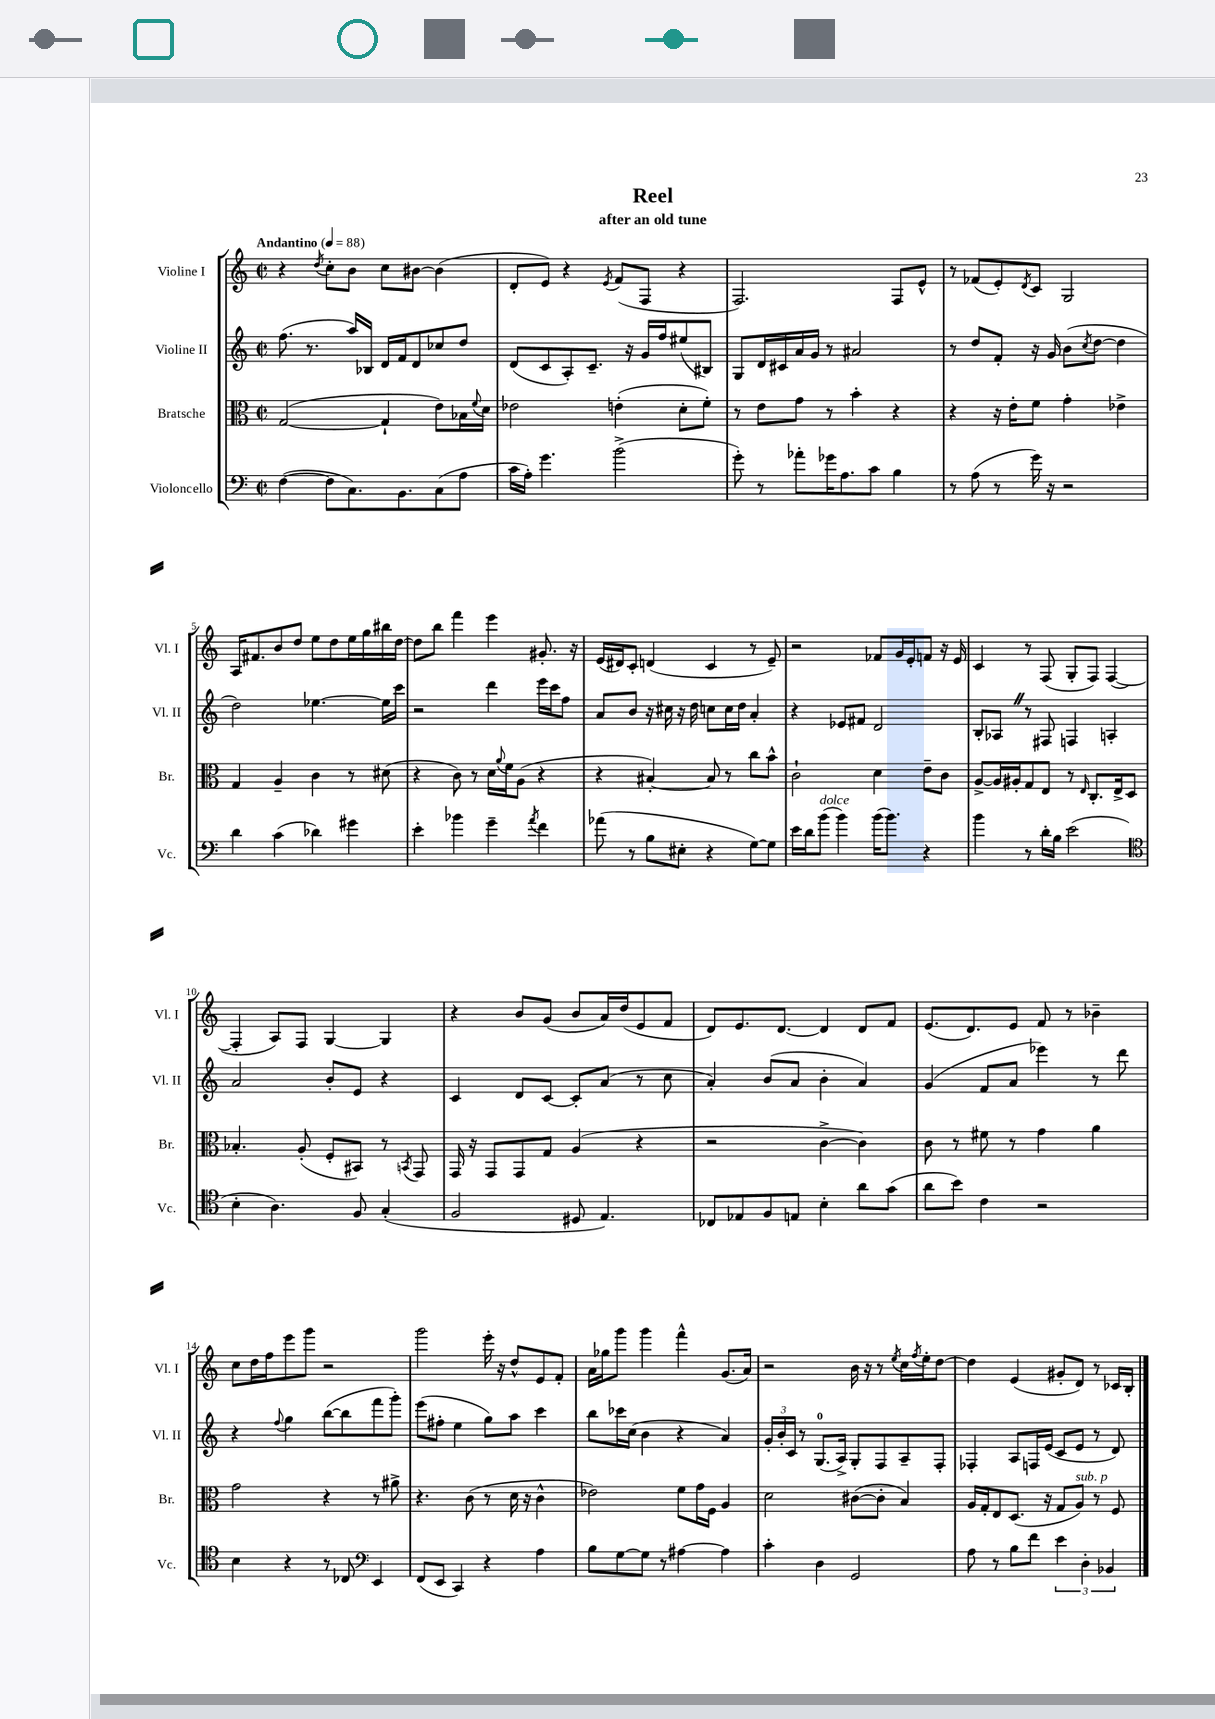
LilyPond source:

\header { title = "Reel" subtitle = "after an old tune" }
<<
\new StaffGroup <<
\new Staff = "s0" \with { instrumentName = "Violine I" shortInstrumentName = "Vl. I" } {
    \clef treble \key c \major \defaultTimeSignature \time 2/2 \tempo "Andantino" 4 = 88
    r4 \acciaccatura { d''8 } c''8-. b'8 c''8 bis'8~ bis'4( |
    d'8-. e'8) r4 \acciaccatura { e'8 } f'8( f8 r4 |
    f2.) f8 e'8-^ |
    r8 fes'8( e'8-.) \acciaccatura { d'8 } c'8 g2 |
    a16 fis'8. b'8 d''8 e''8 d''8 e''16 g''16 bis''16 d''16~ |
    d''8 b''8 f'''4 e'''4 gis'8.-. r16 |
    e'16( dis'16) c'8-. d'4( c'4 r8 e'8--) |
    r2 fes'8 g'16 e'16-. f'8 r16 e'16 |
    c'4 r8 f8( g8-. f8) f4~( |
    f4-. a8) f8 g4~ g4 |
    r4 b'8 g'8( b'8 a'16) d''16( e'8 f'8 |
    d'8) e'8. d'8.~ d'4 d'8 f'8 |
    e'8.( d'8.) e'8 f'8 r8 bes'4-- |
    c''8 d''16 f''16 e'''8 g'''8 r2 |
    g'''2 e'''16-. r16 d''8-^ e'8 f'8-. |
    a'16 ges''16 g'''8 g'''4 f'''4-^ g'8.( a'16) |
    r2 b'16 r16 r8 \acciaccatura { e''8 } c''16 \acciaccatura { f''8 } e''16-. d''8~ |
    d''4 e'4( gis'8-. d'8) r8 ces'16 b16-. \bar "|." |
}
\new Staff = "s1" \with { instrumentName = "Violine II" shortInstrumentName = "Vl. II" } {
    \clef treble \key c \major \defaultTimeSignature \time 2/2
    f''8.( r8. a''16) bes16 d'16 f'16 d'8 ces''8 d''8 |
    d'8( c'8 a8-.) c'8.-- r16 g'16 f''16 eis''8( bis8) |
    g8 d'16 cis'16 a'16 g'16 r8 ais'2 |
    r8 d''8 f'8-. r16 g'16 b'8( \acciaccatura { c''8 } d''8~ d''4 |
    d''2) ees''4.~ ees''16 c'''16 |
    r2 d'''4 e'''16 c'''16 f''8 |
    a'8 b'8 r16 cis''16 r16 d''16 c''8 c''16 d''16 a'4-. |
    r4 ees'8 fis'8 d'2 |
    b8-. aes8 \once \override BreathingSign.text = \markup { \musicglyph "scripts.caesura.straight" } \breathe r8 fis8 f4 a4-. |
    a'2 b'8-. e'8 r4 |
    c'4 d'8 c'8~ c'8-. a'8( r8 c''8 |
    a'4-.) b'8( a'8 b'4-. a'4) |
    g'4( f'8 a'8 ees'''4) r8 d'''8 |
    r4 \appoggiatura { f''8 } g''4 b''8~( b''8 f'''8 g'''8-.) |
    e'''8( fis''8-. e''4 g''8) a''8 c'''4 |
    b''8 ces'''16 c''16( b'4 r4 a'4) |
    \tuplet 3/2 { g'16-. b'16-. c'16 } r8 g8.-0( a16->) g8-. f8 a8-- f8-. |
    fes4-. a8 f16 e'16( c'8 e'8 r8 d'8) \bar "|." |
}
\new Staff = "s2" \with { instrumentName = "Bratsche" shortInstrumentName = "Br." } {
    \clef alto \key c \major \defaultTimeSignature \time 2/2
    g2~( g4-! e'8) bes16 \appoggiatura { f'8 } d'16 |
    ees'2 e'4-.( d'8-. f'8-.) |
    r8 e'8 g'8 r8 b'4-. r4 |
    r4 r16 e'16-. f'8 g'4-. ees'4-> |
    g4 a4-- c'4 r8 dis'8( |
    r4 c'8) r8 d'16 \appoggiatura { a'8 } f'16 a8( r4 |
    r4 bis4~-.) bis8 r8 c''8 b'8-^ |
    c'2-! d'4 e'8-- c'8 |
    a8~-> a16 ais16-. g8 e8 r8 \grace { e16 } c8.-. e16-> d8 |
    bes4.-. a8-.( f8-. bis,8) r8 \acciaccatura { b,8 } g,8 |
    g,16 r16 g,8 g,8 g8 a4( r4 |
    r2 c'4~-> c'4) |
    c'8 r8 fis'8 r8 g'4 a'4 |
    g'2 r4 r8 ais'8-> |
    r4. c'8( r8 d'16 r16 c'4-^ |
    ees'2) f'8 g'16 f16 a4 |
    d'2 cis'8~( cis'8-. b4) |
    a16 g16-. e8 d8.( r16 g8 a8^\markup { \italic "sub. p" }) r8 f8 \bar "|." |
}
\new Staff = "s3" \with { instrumentName = "Violoncello" shortInstrumentName = "Vc." } {
    \clef bass \key c \major \defaultTimeSignature \time 2/2
    f4~( f8 c8.) b,8. c8( a8 |
    c'16 a16-.) g'4. b'2->( |
    g'8-.) r8 aes'8-. ges'16 a8. c'8 b4 |
    r8 a8( r8 g'16) r16 r2 |
    d'4 c'4( des'4) gis'4 |
    e'4-. bes'4 g'4-- \acciaccatura { a'8 } f'4 |
    aes'8( r8 b8 eis8-. r4 g8~) g8 |
    e'16 d'16 b'8^\markup { \italic "dolce" }( b'4) b'16( b'8.) r4 |
    b'4 r8 d'16-. b16 e'2( |
    \clef tenor b4-. a4.) f8 g4-.( |
    f2 dis8 e4.) |
    ces8 ees8 f8 e8 b4-. a'8 g'8( |
    a'8 b'8) c'4 r2 |
    b4 r4 r8 ces8 \clef bass e,4 |
    f,8( e,8 c,4) r4 a4 |
    b8 g8~ g8 r8 ais4~ ais4 |
    c'4-. d4 g,2 |
    a8 r8 b8 f'8 \tuplet 3/2 { e'4 d4-. bes,4 } \bar "|." |
}
>>
>>
